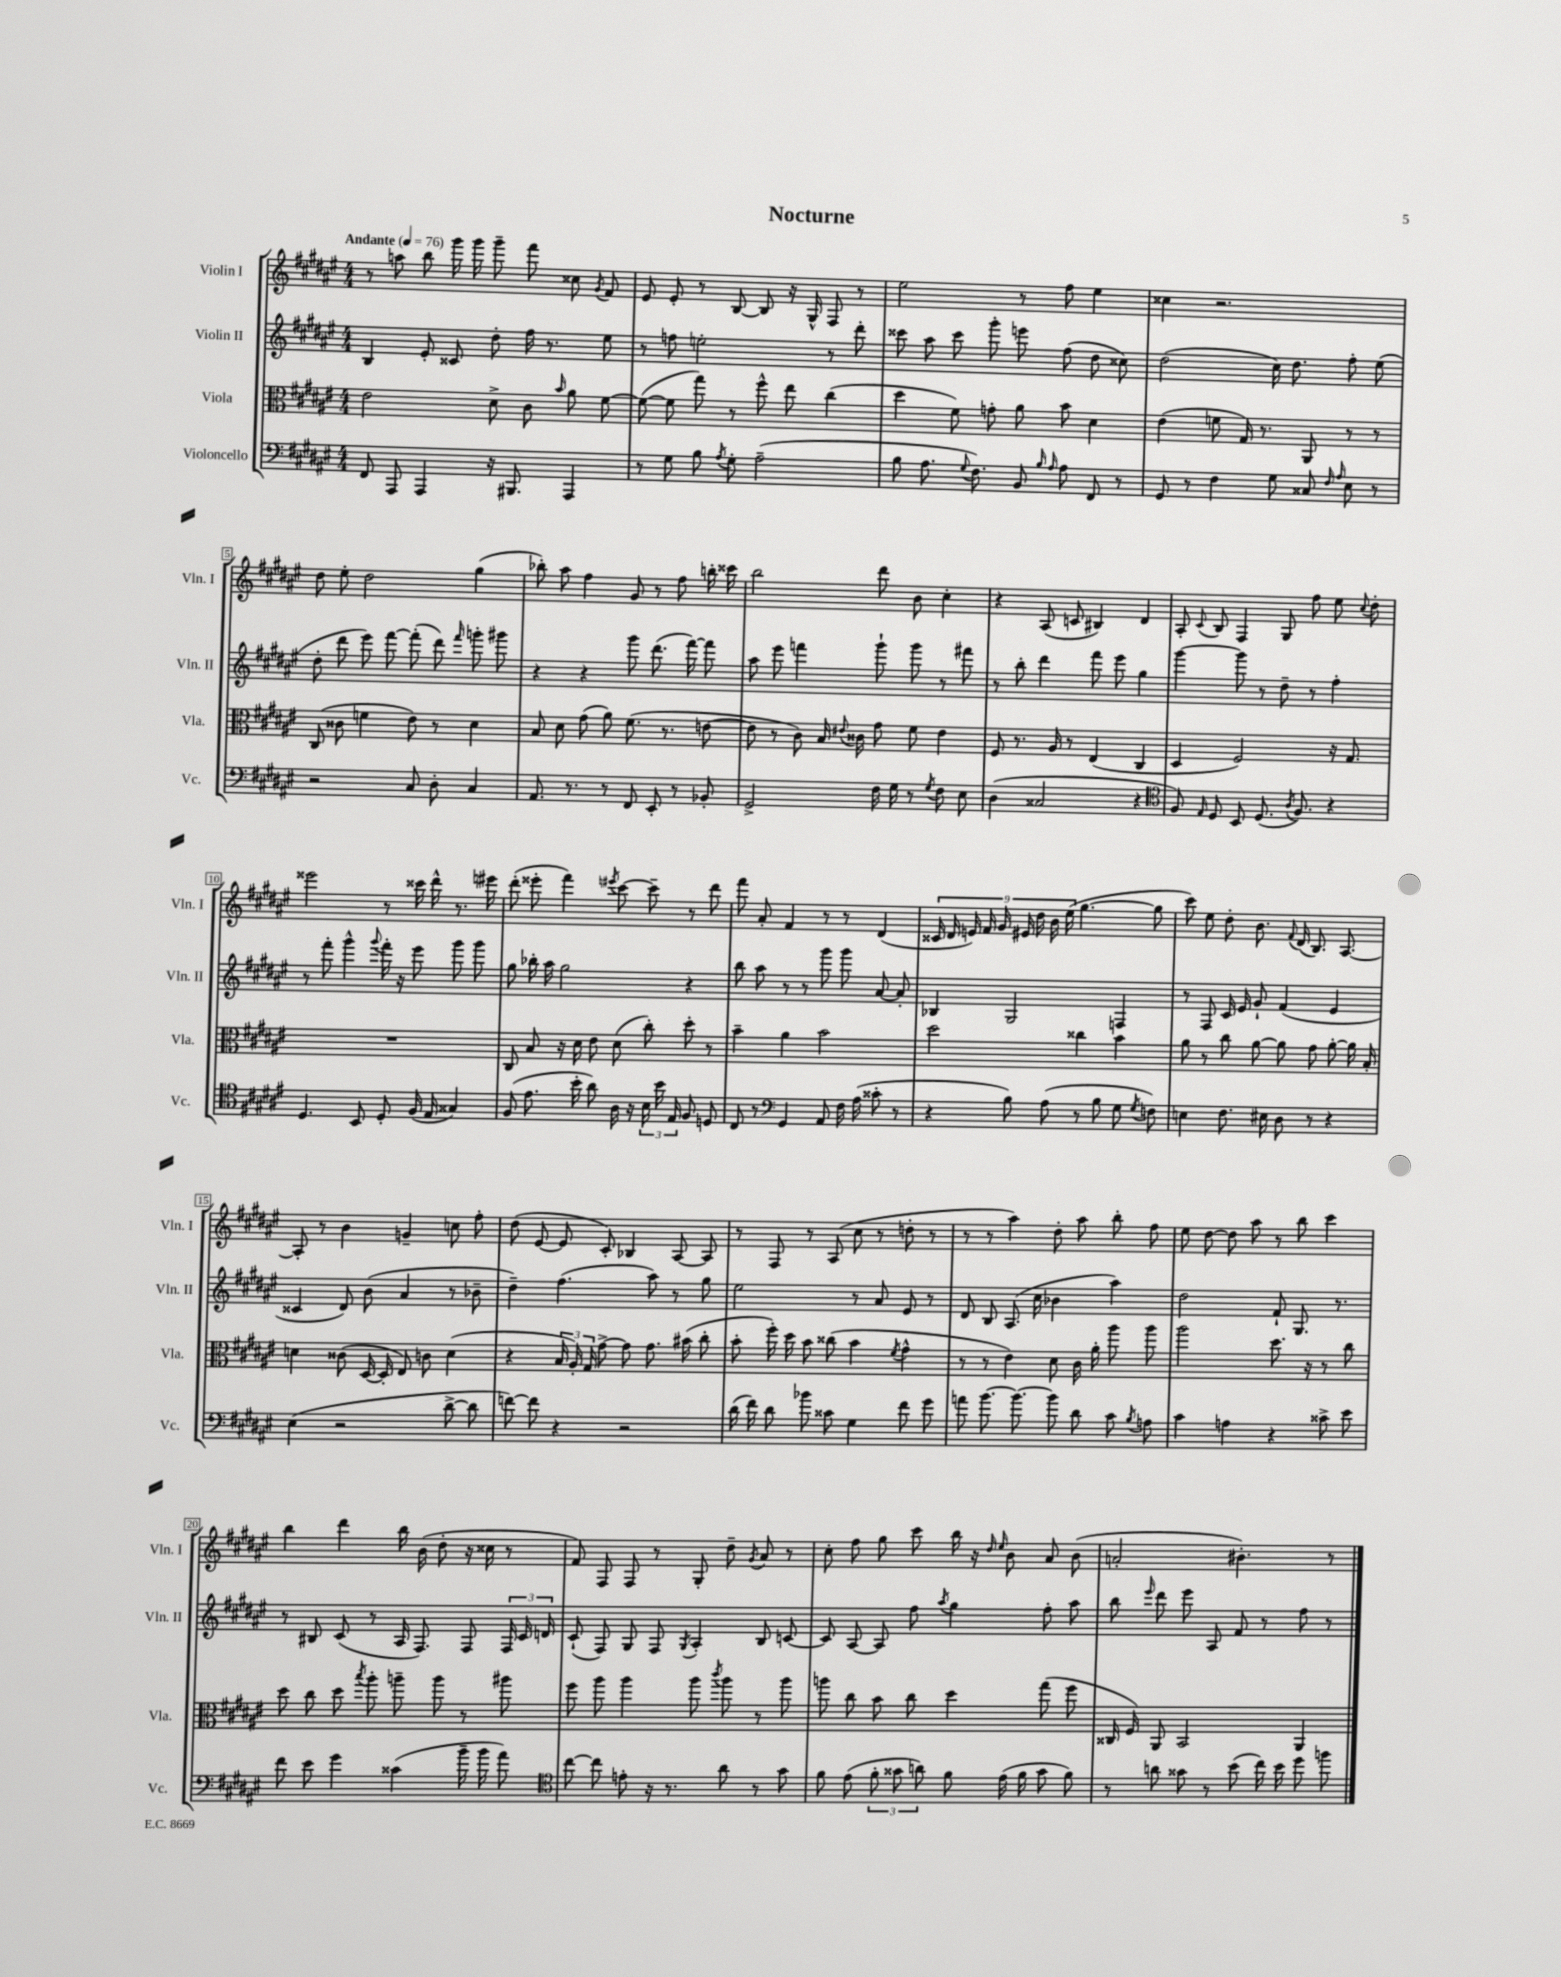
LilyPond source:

\header { title = "Nocturne" }
<<
\new StaffGroup <<
\new Staff = "s0" \with { instrumentName = "Violin I" shortInstrumentName = "Vln. I" } {
    \clef treble \key fis \major \numericTimeSignature \time 4/4 \tempo "Andante" 4 = 76
    \autoBeamOff r8 a''8 b''8 gis'''16 gis'''16 gis'''8-- fis'''8 cisis''8 \acciaccatura { gis'8 } fis'8 |
    eis'8 eis'8-. r8 b8~ b8 r16 gis16-^ fis8 r8 |
    eis''2 r8 fis''8 eis''4 |
    cisis''4 r2. |
    dis''8 eis''8-. dis''2 gis''4( |
    bes''8-.) ais''8 fis''4 gis'8 r8 fis''8 b''16-. cisis'''16 |
    b''2 dis'''8 b'8 cis''4-. |
    r4 ais8( c'8 bis4) dis'4 |
    ais8-. \appoggiatura { cis'8 } b8 fis4 gis8 fis''8 eis''8 \appoggiatura { cis''8 } dis''8-. |
    eisis'''2 r8 cisis'''16 dis'''16-^ r8. eis'''16 |
    dis'''8-.( eisis'''8-. fis'''4) \acciaccatura { eis'''8 } cis'''8~ cis'''8-- r8 dis'''8 |
    fis'''8 ais'8-. fis'4 r8 r8 dis'4( |
    \tuplet 9/8 { cisis'16 dis'16 e'16) fis'16 gis'16 eis'16 dis''16 b'16 eis''16( } gis''4.~ gis''8 |
    cis'''8) eis''8 dis''8-. b'8. \appoggiatura { fis'8 } dis'16( b8.) ais8.~ |
    ais8-. r8 b'4 g'4-- c''8 fis''8-. |
    dis''8( eis'8~ eis'8 cis'8-.) bes4 ais8~ ais8 |
    r8 fis8 r8 ais8( cis''8 r8 d''8-. r8 |
    r8 r8 ais''4) dis''8-. ais''8 b''8-. fis''8 |
    eis''8 dis''8~ dis''8 ais''8 r8 b''8 cis'''4 |
    b''4 dis'''4 b''16 b'16( dis''8-. r16 cisis''16 r8 |
    fis'8) fis8 fis8 r8 gis8-. dis''8-- \acciaccatura { gis'8 } ais'8 r8 |
    cis''8-. fis''8 gis''8 cis'''8 b''16 r16 \grace { dis''16 eis''16 } b'8 ais'8 b'8( |
    a'2-. bis'4.-.) r8 \bar "|." |
}
\new Staff = "s1" \with { instrumentName = "Violin II" shortInstrumentName = "Vln. II" } {
    \clef treble \key fis \major \numericTimeSignature \time 4/4
    \autoBeamOff b4 eis'8-. cisis'8 dis''8-. fis''16 r8. eis''8 |
    r8 f''8 e''2-. r8 dis'''8-. |
    cisis'''8 ais''8 cisis'''8 gis'''8-. e'''8 fis''8( dis''8 cisis''8) |
    dis''2( cis''16) dis''8. fis''8-. eis''8( |
    dis''8-. dis'''8 eis'''8) fis'''8~ fis'''8-.( dis'''8) \grace { fis'''16 } g'''8-. gis'''8 |
    r4 r4 gis'''8 dis'''8.( fis'''16~) fis'''8 |
    ais''8 eis'''8 f'''4 gis'''8-! gis'''8 r8 fis'''8 |
    r8 b''8-. dis'''4 fis'''8 eis'''8 gis''4 |
    gis'''4~ gis'''8 r8 dis''8-- r8 fis''4-. |
    r8 fis'''8-. gis'''4-^ \appoggiatura { gis'''8 } fis'''16-. r16 eis'''8 gis'''8 gis'''8 |
    gis''8 bes''16-. ais''16 gis''2 r4 |
    b''8 ais''8 r8 r8 gis'''8 gis'''8 ais'8~ ais'8-. |
    bes4 gis2 f4 |
    r8 fis8 cis'16 eis'16 gis'8-! fis'4( eis'4 |
    cisis'4 dis'8) b'8( ais'4 r8 bes'8-- |
    dis''4--) fis''4.( ais''8) r8 gis''8 |
    eis''2 r8 ais'8 eis'8 r8 |
    dis'8 b8 ais8.( cis''16 bes'4 ais''4) |
    dis''2 fis'8-! gis8. r8. |
    r8 bis8 cis'8( r8 ais16 fis8.) fis8 \tuplet 3/2 { fis16 cis'16 d'16 } |
    cis'8-!( fis8) gis8 fis8 \acciaccatura { gis8 } ais4-. b8 c'8~ |
    c'8 ais8~ ais8 fis''8 \acciaccatura { ais''8 } gis''4 fis''8-. ais''8 |
    b''8 \grace { eis'''16 } dis'''8 eis'''8 ais8 fis'8 r8 fis''8 r8 \bar "|." |
}
\new Staff = "s2" \with { instrumentName = "Viola" shortInstrumentName = "Vla." } {
    \clef alto \key fis \major \numericTimeSignature \time 4/4
    \autoBeamOff eis'2 dis'8-> cis'8 \grace { b'16 } ais'8 fis'8~ |
    fis'8~( fis'8 gis''8) r8 fis''8-^ eis''8 cis''4( |
    dis''4 fis'8) g'8-. ais'8 b'8 dis'4 |
    eis'4( f'8 gis16) r8. ais,8 r8 r8 |
    cis8( cisis'8 f'4 eis'8) r8 dis'4 |
    b8 dis'8 gis'8( ais'8) fis'8.( r8. e'8~ |
    e'8 r8 cis'8) b16 \appoggiatura { eis'8 } cisis'16 gis'8 fis'8 eis'4 |
    fis8 r8. ais16 r8 eis4( cis4 |
    dis4 fis2) r16 gis8. |
    R1 |
    cis8 b8 r16 dis'16 eis'8 dis'8( cis''8-.) dis''8-. r8 |
    b'4-- ais'4 b'2 |
    dis''2 cisis''4 b'4 |
    ais'8 r8 cis''8 ais'8~ ais'8 gis'8 ais'8~-. ais'16 b16-. |
    d'4 cisis'8( dis16~ dis16-. eis8) c'8 d'4( |
    r4 \tuplet 3/2 { b16 ais16-.) gis16 } gis'8~-> gis'8 gis'8. bis'16( cis''8-. |
    b'8-. fis''16-.) dis''16 b'8 cisis''8( b'4 \acciaccatura { fis'8 } gis'4-^ |
    r8 r8 eis'4) dis'8 cis'16 ais'16-. ais''8 ais''8 |
    ais''2 dis''8. r16 r8 cis''8 |
    dis''8 cis''8 dis''8 \acciaccatura { b''8 } ais''8-. a''8-- a''8 r8 ais''8 |
    fis''8 ais''8 ais''4 ais''8 \acciaccatura { cis'''8 } ais''8 r8 ais''8 |
    a''8 cis''8 b'8 cis''8 dis''4 gis''8( fis''8 |
    cisis16 fis16) ais,8 b,2 ais,4 \bar "|." |
}
\new Staff = "s3" \with { instrumentName = "Violoncello" shortInstrumentName = "Vc." } {
    \clef bass \key fis \major \numericTimeSignature \time 4/4
    \autoBeamOff fis,8 ais,,8 ais,,4 r16 bis,,8. ais,,4 |
    r8 gis8 b8 \acciaccatura { ais8 } gis8-. ais2--( |
    b8 ais8. \appoggiatura { gis8 } fis8.) b,8 \grace { b16 ais16 } ais8 fis,8 r8 |
    gis,8 r8 fis4 gis8 cisis8 \grace { fis16 ais16 } eis8 r8 |
    r2 cis8 dis8-. cis4 |
    ais,8. r8. r8 fis,8 eis,8-. r8 bes,8-. |
    gis,2-> fis16 gis16 r8 \acciaccatura { gis8 } fis8 eis8 |
    dis4( cisis2 r4 |
    \clef tenor fis8) \grace { eis16 } dis8 b,8 dis8.( \acciaccatura { ais8 } fis8.) r4 |
    dis4. b,8 dis8-. fis16( eis16 gisis4) |
    fis8( eis'8. b'16-. ais'8) ais16 r16 \tuplet 3/2 { b16 b'16 eis16 } fis8 d8 |
    cis8 r8 \clef bass gis,4 ais,8 fis16 ais16( cisis'8-. r8 |
    r4 b8) ais8( r8 b8 gis8 \acciaccatura { gis8 } f8) |
    e4 fis8. eis16 dis8 r8 r4 |
    eis4( r2 dis'8~-> dis'8 |
    f'8~) f'8 r4 r2 |
    dis'16( fis'16) dis'8 bes'8 cisis'8 gis4 fis'8 gis'8 |
    a'8 b'8.~ b'8.~ b'8 dis'8 cis'8 \acciaccatura { b8 } a8 |
    cis'4 a4 r4 cisis'8-> eis'8 |
    fis'8 eis'8 gis'4 cisis'4( b'16-- b'16 ais'8) |
    \clef tenor cis''8~ cis''8 e'8-. r16 r8. ais'8 r8 gis'8 |
    fis'8 eis'8( \tuplet 3/2 { fis'8-. gisis'8 a'8) } fis'8 eis'16( fis'16 gisis'8 fis'8) |
    r8 a'8 gisis'8 r8 b'8( cis''16) b'16 dis''8 f''8 \bar "|." |
}
>>
>>
\layout { \context { \Score \override BarNumber.stencil = #(make-stencil-boxer 0.1 0.3 ly:text-interface::print) } }
